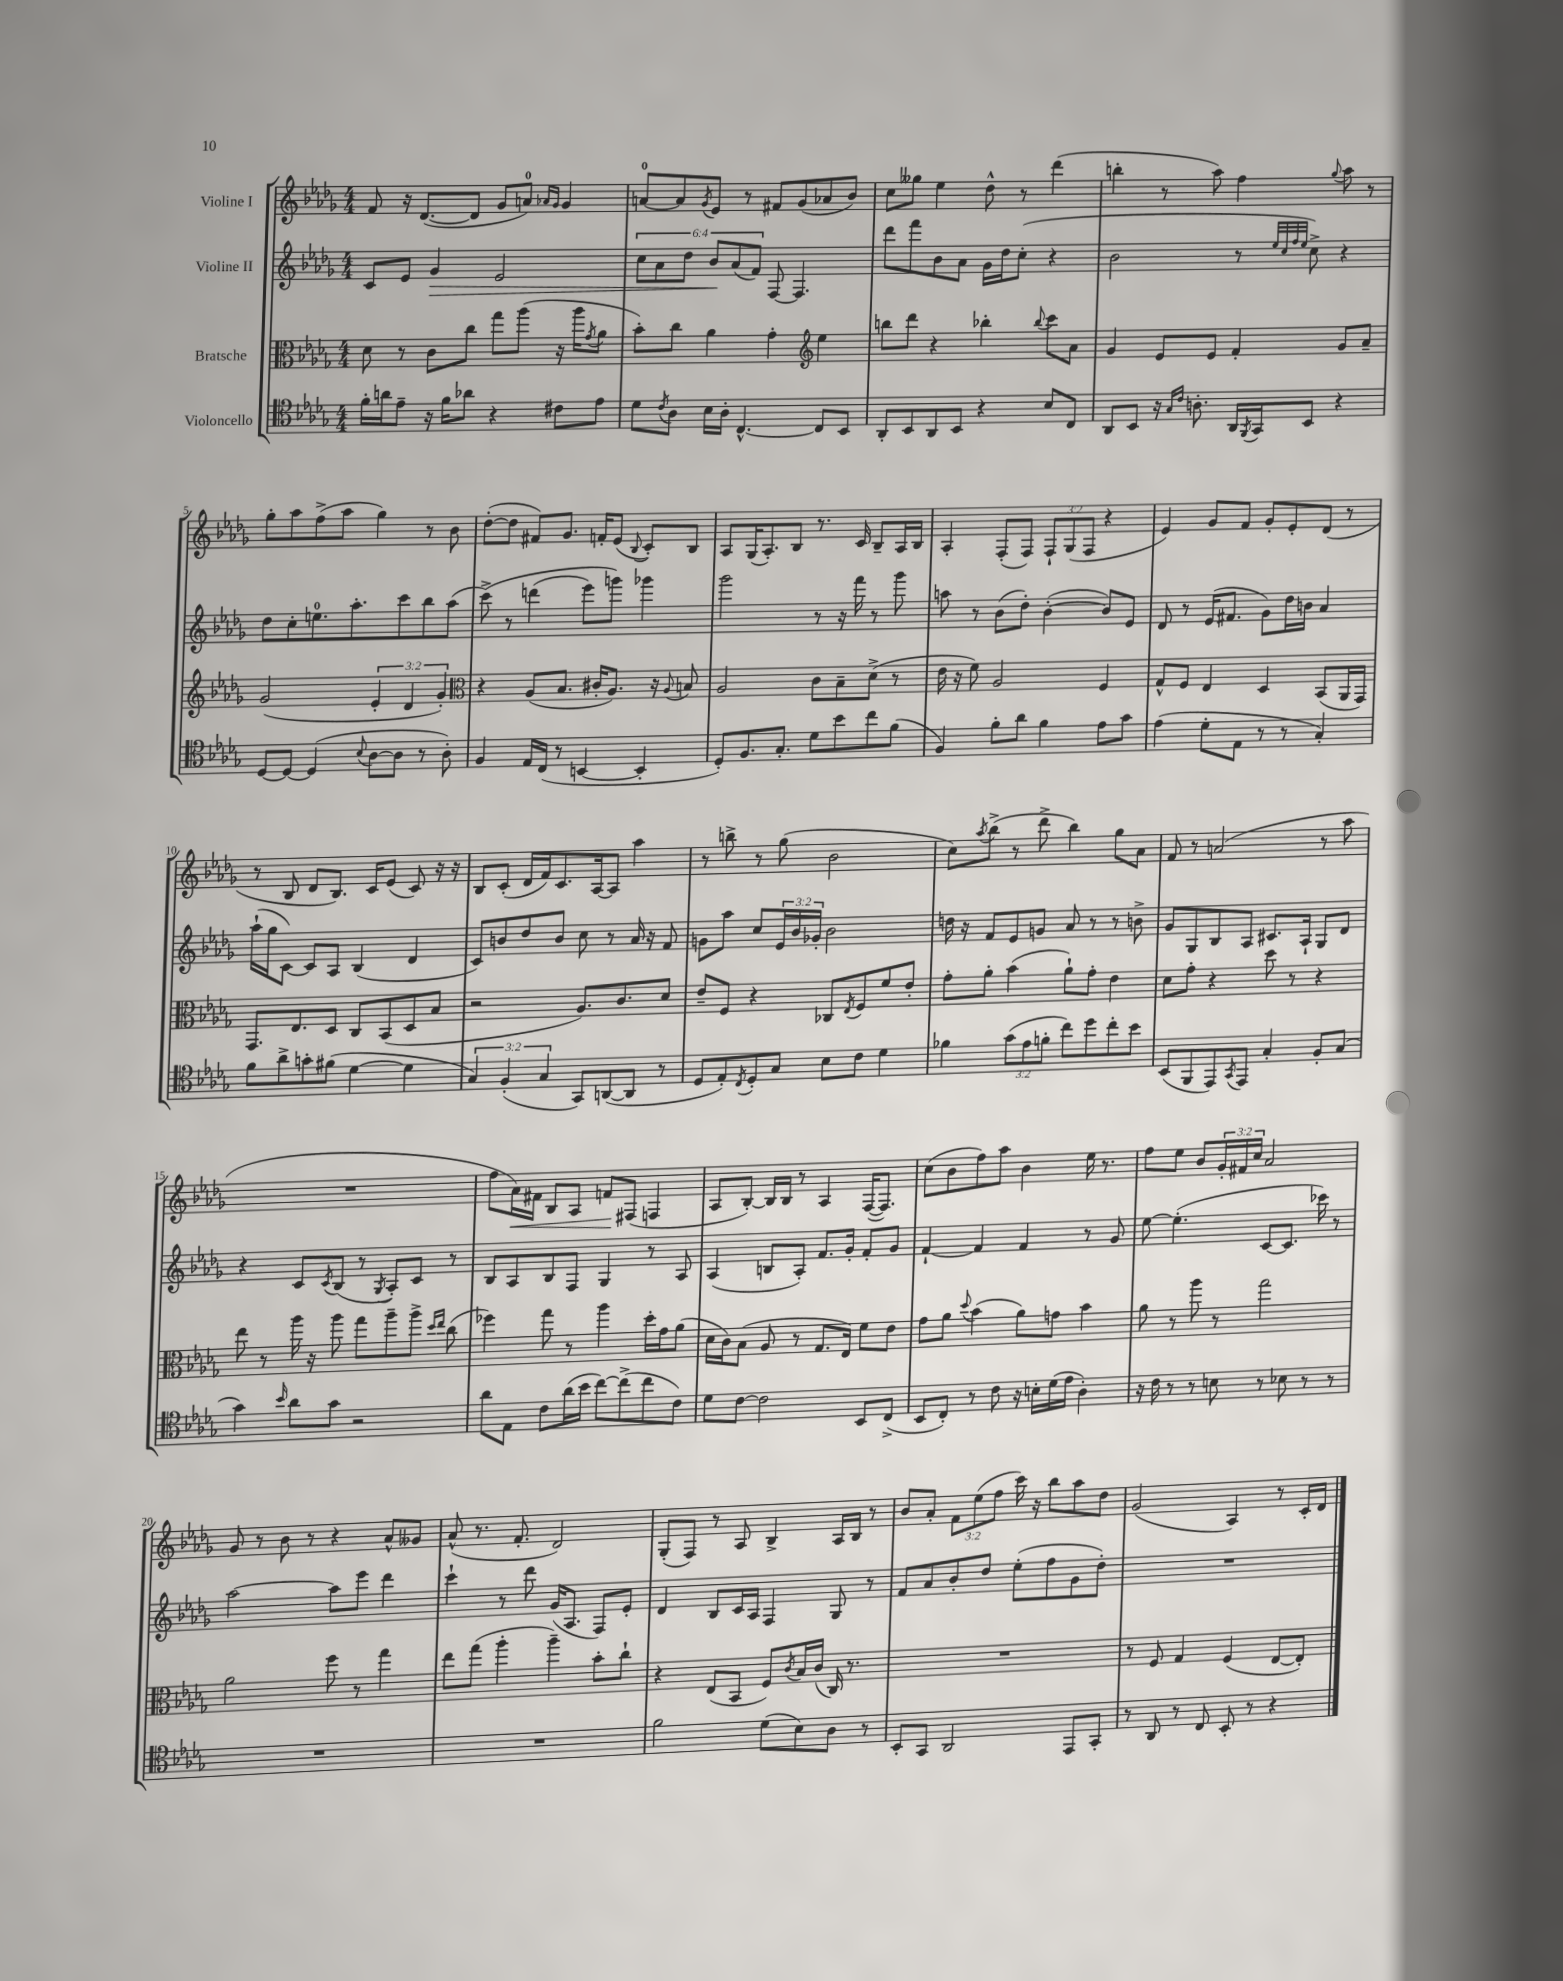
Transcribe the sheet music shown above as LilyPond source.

<<
\new StaffGroup <<
\new Staff = "s0" \with { instrumentName = "Violine I" } {
    \clef treble \key des \major \numericTimeSignature \time 4/4 \override Staff.TupletNumber.text = #tuplet-number::calc-fraction-text
    f'8 r16 des'8.~( des'8 ges'8 a'8-0) \grace { aes'16 ges'16 } ges'4 |
    a'8-0~ a'8 \acciaccatura { ges'8 } ees'8 r8 fis'8 ges'8( aes'8 bes'8) |
    c''8 geses''8 ees''4 des''8-^ r8 des'''4( |
    b''4-. r8 aes''8) f''4 \appoggiatura { ges''8 } aes''8 r8 |
    ges''8-. aes''8 f''8->( aes''8 ges''4) r8 bes'8 |
    des''8~-.( des''8 fis'8) ges'8. f'16-. ees'8( \appoggiatura { bes8 } c'8-.) bes8 |
    aes8 ges16( aes8.-.) bes8 r8. c'16 bes8-- aes16 bes16 |
    aes4-. f8-.( f8) \tuplet 3/2 { f8-! ges8( f8 } r4 |
    ees'4) ges'8 f'8 ges'8-. ees'8-. des'8( r8 |
    r8 bes8 des'8 bes8.) c'16 ees'8( c'8) r16 r16 |
    bes8 c'8-.( des'16 f'16) c'8. aes16~ aes8 aes''4 |
    r8 b''8-> r8 ges''8( bes'2 |
    c''8) \acciaccatura { aes''8 } bes''8->( r8 des'''8-> bes''4) ges''8 aes'8 |
    f'8 r8 a'2( r8 aes''8 |
    R1 |
    f''8 aes'16\<) fis'16 bes8 aes8 f'8\! fis8( f4 |
    aes8 bes8~-.) bes16 bes16 r8 aes4 f16~( f8.) |
    c''8( bes'8 f''8) aes''8 bes'4 ees''16 r8. |
    f''8 ees''8 bes'8 \tuplet 3/2 { ges'16-. fis'16 c''16 } aes'2 |
    ges'8 r8 bes'8 r8 r4 aes'8-^ geses'8 |
    aes'8-^( r8. f'8.-. des'2) |
    ges8-.( f8) r8 aes8 bes4-> aes16 bes16 r8 |
    bes'8 aes'8-. \tuplet 3/2 { f'8 ees''8( f''8 } c'''16) r16 bes''8 aes''8 des''8 |
    ges'2( aes4) r8 c'16-. des'16 \bar "|." |
}
\new Staff = "s1" \with { instrumentName = "Violine II" } {
    \clef treble \key des \major \numericTimeSignature \time 4/4 \override Staff.TupletNumber.text = #tuplet-number::calc-fraction-text
    c'8 ees'8 ges'4\> ees'2 |
    \tuplet 6/4 { c''8 aes'8 des''8 bes'8\! aes'8( f'8) } f8~ f4. |
    des'''8 f'''8 bes'8 aes'8 ges'16 des''16 c''8-.( r4 |
    bes'2 r8 \grace { ees''32 c''32 f''32 ees''32 } c''8->) r4 |
    des''8 c''8-. e''8.-0 aes''8.-. c'''8 bes''8 aes''8( |
    c'''8->)\( r8 d'''4( ees'''8) g'''8\) ges'''4 |
    ges'''2 r8 r16 f'''16 r8 ges'''8 |
    a''8 r8 bes'8( des''8-.) bes'4~-.( bes'8) ees'8 |
    des'8 r8 ees'16( fis'8. ges'8) des''16 b'16 aes'4 |
    aes''16-!( ges''16 c'8~) c'8 aes8 bes4( des'4 |
    c'8) b'8 des''8 b'8 c''8 r8 aes'16 r16 f'8 |
    g'8 aes''8 c''8 \tuplet 3/2 { ees'16 bes'16 ges'16-. } bes'2 |
    d''16 r16 f'8 ees'8 g'8 aes'8 r8 r8 b'8-> |
    ges'8 ges8 bes8 aes8 cis'8. aes16-! ges8 des'8 |
    r4 c'8 \acciaccatura { c'8 } bes8( r8 \acciaccatura { ges8 } aes8-.) c'8 r8 |
    bes8 aes8 bes8 f8 ges4 r8 aes8 |
    aes4( b8 aes8-.) f'8. ges'16-. f'8-. ges'8 |
    f'4~-! f'4 f'4 r8 ges'8 |
    ees''8~ ees''4.-.( c'8~ c'8. ces'''16) r8 |
    aes''2~ aes''8 ees'''8 des'''4 |
    c'''4-! r8 des'''8 ges'16( aes8. f8) ees'8-. |
    des'4 bes8 c'16 aes16 f4 ges8 r8 |
    f'8 aes'8 bes'8-. des''8 ees''8-.( f''8 ges'8 des''8-.) |
    R1 \bar "|." |
}
\new Staff = "s2" \with { instrumentName = "Bratsche" } {
    \clef alto \key des \major \numericTimeSignature \time 4/4 \override Staff.TupletNumber.text = #tuplet-number::calc-fraction-text
    des'8 r8 c'8 c''8 ges''8 aes''8( r16 aes''16 \acciaccatura { ges'8 } aes'8 |
    bes'8-.) c''8 aes'4 ges'4-. \clef treble ees''4 |
    b''8 des'''8 r4 bes''4-. \appoggiatura { bes''8 } c'''8 aes'8 |
    ges'4 ees'8 ees'8 f'4-. ges'8 aes'8-- |
    ges'2( \tuplet 3/2 { ees'4-. des'4 ges'4-.) } |
    \clef alto r4 aes8( bes8. cis'16-. aes8.) r16 \appoggiatura { aes8 } b8 |
    aes2 c'8 bes8-- des'8->( r8 |
    ees'16 r16 f'8) aes2 f4 |
    ges8-^ f8 ees4 des4 bes,8( aes,16 ges,16) |
    ges,8. ees8. des8 c8 bes,8( des8 bes8 |
    r2 aes8.) c'8. des'8 |
    ees'8-- f8 r4 ces8 \acciaccatura { ees8 } f8 f'8 ees'8-. |
    ges'8-. aes'8-. bes'4( aes'8-!) ges'8-. ees'4 |
    des'8 ges'8-. r4 des''8 r8 r4 |
    ees''8 r8 aes''16 r16 aes''8 ges''8 aes''8-- aes''8-> \grace { des''16 ees''16 } c''8( |
    fes''4) ges''8 r8 aes''4 des''16-. ges'16 aes'8( |
    des'16 c'16) bes8( aes8 r8 ges8. ees16) f'8 ees'8 |
    ges'8 aes'8 \appoggiatura { des''8 } bes'4( aes'8) g'8 bes'4 |
    aes'8 r8 aes''8 r8 ges''2 |
    aes'2 f''8 r8 ges''4 |
    ees''8 ges''8( aes''4-. aes''4--) bes'8-. c''8-! |
    r4 ees8( bes,8 f8) \acciaccatura { c'8 } bes16 c'16( c16) r8. |
    R1 |
    r8 f8 ges4 f4( ees8~ ees8-.) \bar "|." |
}
\new Staff = "s3" \with { instrumentName = "Violoncello" } {
    \clef tenor \key des \major \numericTimeSignature \time 4/4 \override Staff.TupletNumber.text = #tuplet-number::calc-fraction-text
    f'16-. a'16 ees'8-- r16 f'16 aes'8 r4 cis'8 ees'8 |
    des'8 \acciaccatura { c'8 } aes8 bes16 aes16-. c4.~-^ c8 bes,8 |
    aes,8-. bes,8 aes,8 bes,8 r4 bes8 c8 |
    aes,8 bes,8 r16 \grace { ges16 c'16 } a8.-. aes,16 \acciaccatura { f,8 } ges,16 bes,8 r4 |
    des8~ des8~ des4( \appoggiatura { bes8 } aes8~ aes8 r8 aes8-.) |
    f4 ees16 c16( r8 b,4~ b,4-. |
    des8-.) f8. ges8.-. des'8 bes'8 c''8 f'8( |
    f4) f'8-. aes'8 f'4 ees'8 ges'8 |
    ees'4( des'8-. ees8 r8 r8 ges4-.) |
    f'8 aes'8-> g'8-. fis'8( des'4~ des'4 |
    \tuplet 3/2 { ges4) f4-.( ges4 } ges,8) a,8~( a,8 r8 |
    des8 ees8-.) \acciaccatura { c8 } des8-. ges8 bes8 c'8 des'4 |
    fes'4 \tuplet 3/2 { ges'8( ees'8 f'8-. } c''8) des''8 c''8-. bes'8 |
    bes,8( f,8 ees,8) \acciaccatura { ges,8 } ees,8 ges4-. f8-. ges8( |
    ges'4) \grace { bes'16 } aes'8 ges'8 r2 |
    aes'8 ees8 c'8 aes'16( bes'16 c''8~) c''8->( c''8 c'8) |
    des'8 c'8~ c'2 bes,8 c8->( |
    bes,8 c8-.) r8 c'8 r16 b16-. des'16( ees'16 aes4-.) |
    r16 c'16 r8 r8 b8 r8 bes8 r8 r8 |
    R1 |
    R1 |
    f'2 des'8( bes8) aes8 r8 |
    bes,8-. ges,8 aes,2 ees,8 ges,8-. |
    r8 aes,8 r8 c8 bes,8-. r8 r4 \bar "|." |
}
>>
>>
